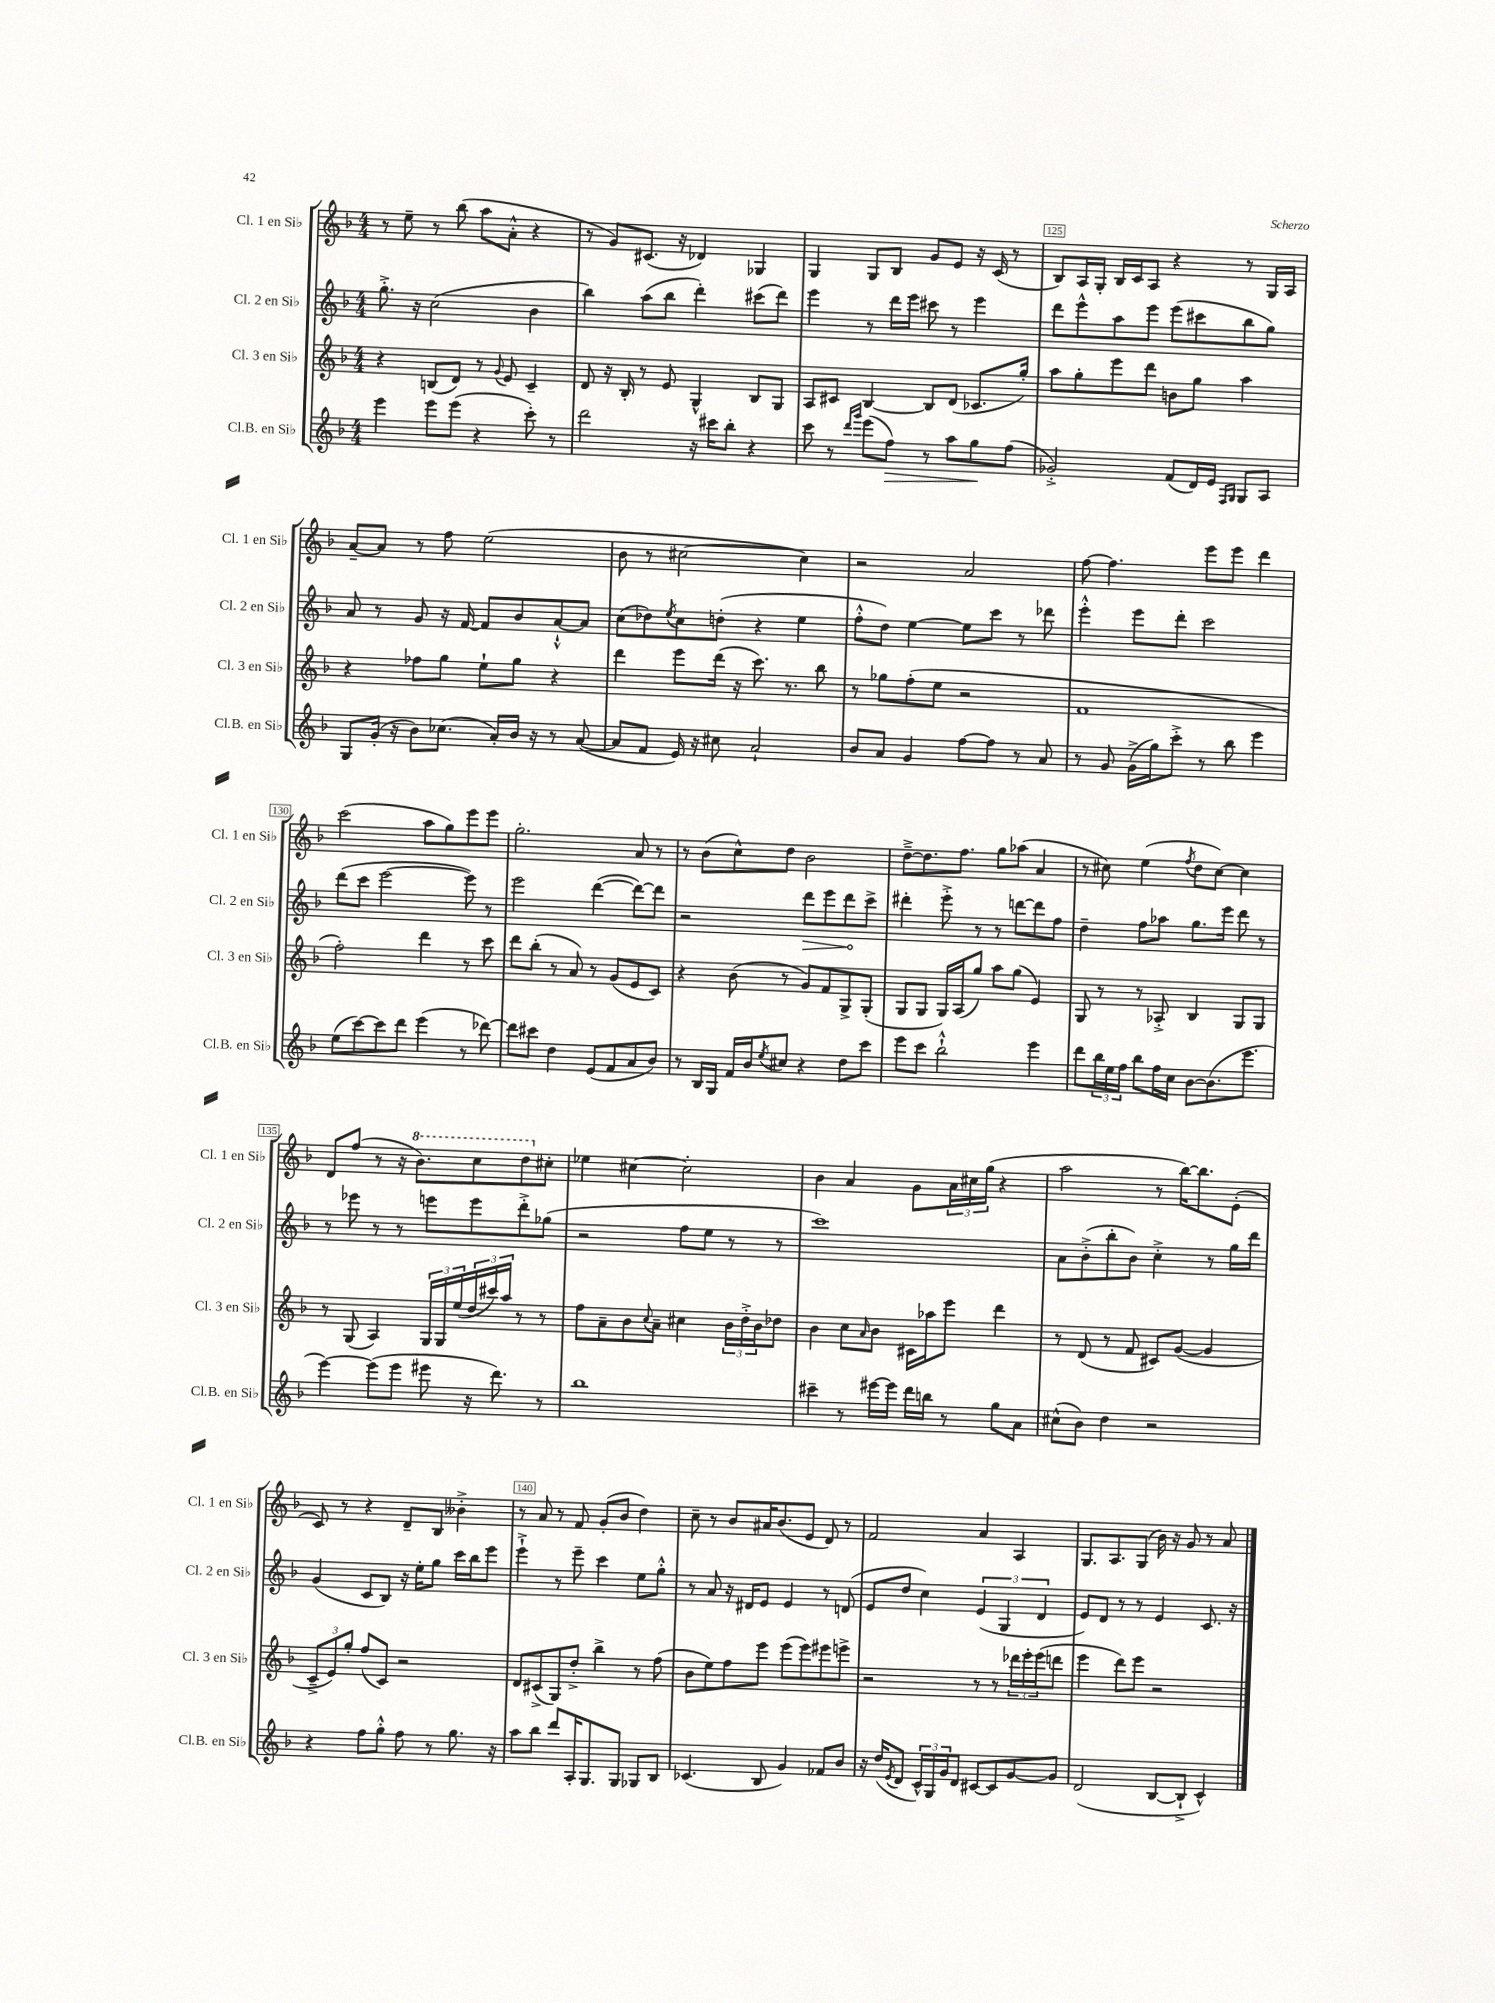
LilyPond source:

<<
\new StaffGroup <<
\new Staff = "s0" \with { instrumentName = "Cl. 1 en Sib" shortInstrumentName = "Cl. 1 en Sib" } {
    \clef treble \key f \major \numericTimeSignature \time 4/4
    r8 e''8-- r8 bes''8( a''8 a'8-.-^ r4 |
    r8 g'8) cis'8.( r16 des'4) ges4 |
    g4 g8 bes8 g'8 e'8 r16 c'16( r8 |
    bes8) a16 g16-. bes16 c'16 a8 r4 r8 g16 a16 |
    a'8~-- a'8 r8 f''8 e''2( |
    bes'8 r8 cis''2~ cis''4) |
    r2 a'2 |
    f''8~ f''4. e'''8 e'''8 d'''4 |
    c'''2( a''8 g''8) e'''8 e'''8 |
    g''2.-. a'8 r8 |
    r8 bes'8( c''8-^) d''8 bes'2 |
    d''8~---> d''8. f''8. g''8 aes''8( a'4 |
    r8 cis''8) e''4( \acciaccatura { f''8 } d''8 cis''8~) cis''4 |
    d'8 f''8( r8 r16 \ottava #1 bes''8.) c'''8 d'''8 \ottava #0 cis''8-. |
    ees''4 cis''4~ cis''2-. |
    bes'4 a'4 g'8 \tuplet 3/2 { a'16 cis''16 g''16( } r4 |
    a''2 r8 bes''16~) bes''8. e'8-.( |
    c'8) r8 r4 d'8-- bes8 beses'4-.-> |
    r8 a'8 r8 f'8 g'8-.( bes'8 d''4) |
    c''8-- r8 bes'8 ais'16 bes'8.( e'8 d'8) r8 |
    f'2 a'4 a4 |
    g8. a8. g8( bes'16) r16 g'8 r8 a'8 \bar "|." |
}
\new Staff = "s1" \with { instrumentName = "Cl. 2 en Sib" shortInstrumentName = "Cl. 2 en Sib" } {
    \clef treble \key f \major \numericTimeSignature \time 4/4
    g''8.-.-> r16 c''2( bes'4 |
    bes''4) a''8( bes''8 d'''4-.) cis'''8( d'''8) |
    e'''4 r8 d'''16 e'''16 cis'''8 r8 e'''4 |
    d'''8 e'''8-^ a''8 e'''8 e'''8( cis'''8 bes''8 g''8) |
    a'8 r8 g'8 r16 f'16~ f'8 bes'8 a'8~-!-^ a'8 |
    c''8( des''8) \acciaccatura { e''8 } c''8 d''8-.( r4 e''4 |
    f''8-.-^ d''8) e''4~ e''8 c'''8 r8 des'''8 |
    e'''4-.-^ e'''8 d'''8-. c'''2 |
    d'''8( c'''8 e'''2~ e'''8) r8 |
    e'''2 d'''4~( d'''8~) d'''8 |
    r2 \once \override Hairpin.circled-tip = ##t d'''8\> e'''8 d'''8\! c'''8-> |
    dis'''4-. e'''8-.-> r8 r8 d'''8~ d'''8 f''8 |
    d''4-- f''8 aes''8 g''8. e'''16 d'''8 r8 |
    r8 ees'''8 r8 r8 e'''8 e'''8 d'''8-.-> ges''8( |
    r2 f''8 e''8 r8 r8 |
    c'''1) |
    a'8 bes'8-.->( bes''8-. bes'8) c''4-.-> r8 g''16 d'''16 |
    g'4( c'8 bes8) r16 e''16-. g''8 c'''16 bes''16 e'''8 |
    e'''4-!-> r8 e'''8-- c'''4 e''8 g''8-.-^ |
    r8 a'8 r16 dis'16 e'8 e'4 r8 d'8( |
    e'8 d''8 c''4) \tuplet 3/2 { e'4( g4 d'4 } |
    e'8) d'8 r8 r8 e'4 c'8. r16 \bar "|." |
}
\new Staff = "s2" \with { instrumentName = "Cl. 3 en Sib" shortInstrumentName = "Cl. 3 en Sib" } {
    \clef treble \key f \major \numericTimeSignature \time 4/4
    r4 b8( d'8) r8 \appoggiatura { g'8 } e'8 c'4-- |
    d'8 r16 bes16-. r8 e'8 g4-^ bes8 g8 |
    a8 cis'8 bes4~ bes8 d'8( ces'8. g''16-.) |
    a''8 g''8-. e'''8 d'''8 b'8 g''8 a''4 |
    r4 fes''8 g''8 e''8-! g''8 r4 |
    d'''4 e'''8 d'''16( r16 c'''8.) r8. bes''8 |
    r8 ges''8 f''8-.( e''8 r2 |
    f'1 |
    f''2-.) d'''4 r8 c'''8 |
    d'''8 bes''8-.( r8 a'8) r8 g'8( e'8 c'8) |
    r4 bes'8( r8 g'8) f'8 g8-> g8-.( |
    g8 g8 g16) a16( g''8) a''8 g''8( e'4) |
    g8 r8 r8 aes8-.-> bes4 g8 g8 |
    r8 g8( a4) \tuplet 3/2 { g16 g16 e''16( } \tuplet 3/2 { d''16 cis'''16) a''16 } r8 r8 |
    f''8 a'8-- bes'8 \appoggiatura { c''8 } a'8-- cis''4 \tuplet 3/2 { bes'16 d''16-.-> bes'16 } des''8 |
    bes'4 c''8 \grace { a'16 } bes'8 cis'16 aes''16 e'''8 d'''4 |
    r8 d'8( r8 f'8 cis'8) g'8~( g'4 |
    \tuplet 3/2 { c'8---> e'8) g''8-. } f''8( c'8) r2 |
    d'8 cis'8->( g8) d''8-.-> bes''4-> r8 f''8( |
    bes'8 e''8) f''8 e'''8 e'''8( e'''8) eis'''8 e'''8-> |
    r2 r8 r8 \tuplet 3/2 { des'''16 e'''16-. e'''16( } d'''8 |
    e'''4 d'''8) e'''8 r2 \bar "|." |
}
\new Staff = "s3" \with { instrumentName = "Cl.B. en Sib" shortInstrumentName = "Cl.B. en Sib" } {
    \clef treble \key f \major \numericTimeSignature \time 4/4
    e'''4 e'''8 e'''8( r4 c'''8-.) r8 |
    d'''2 r16 cis'''16 bes''8-. r4 |
    c'''8 r8 \grace { d'''16 g'''16 } e'''8( f''8\>) r8 a''8 g''8\! f''8( |
    ges'2-.->) f'8( d'16) e'16 \grace { f16 g16 } g8 a8 |
    g8 g'16-.( r16 bes'8) ces''8.( a'16-.) bes'16 r16 r8 a'8~( |
    a'8 f'8 e'16) r16 cis''8 a'2-! |
    bes'8 a'8 g'4 f''8~ f''8 r8 a'8 |
    r8 g'8 g'16->( g''16) c'''8-.-> r8 bes''8 e'''4 |
    e''8( c'''8~) c'''8 d'''8 e'''4( r8 des'''8~) |
    des'''8 cis'''8 d''4 e'8( f'8 a'8 bes'8) |
    r8 bes16 g16 f'16 bes'16 \acciaccatura { e''8 } cis''8 r4 d''8 c'''8 |
    e'''8 c'''8 bes''2-!-^ e'''4 |
    d'''8 \tuplet 3/2 { bes''16 e''16 f''16 } bes''8 f''16 c''16 bes'8~ bes'8.( e'''8. |
    e'''4~) e'''8( e'''8 eis'''8 r16 d'''8.) r8 |
    bes''1 |
    cis'''4-- r8 eis'''16~ eis'''16 d'''16 b''16 r8 g''8 a'8 |
    cis''8-^( bes'8) d''4 r2 |
    r4 f''8 g''8-.-^ f''8 r8 g''8. r16 |
    a''8 bes''8 d'''8 a16-. g8. g8 ges8 bes8 |
    ces'4.( bes8 g'4) fes'8 bes'8 |
    r16 d''16( \acciaccatura { e'8 } d'8 \tuplet 3/2 { c'16-^) g16 g'16 } d'8 cis'8~ cis'8 g'8~ g'8 |
    d'2( bes8~ bes8-!-> c'4-^) \bar "|." |
}
>>
>>
\layout { \context { \Score currentBarNumber = #122 \override BarNumber.break-visibility = ##(#f #t #t) barNumberVisibility = #(every-nth-bar-number-visible 5) \override BarNumber.stencil = #(make-stencil-boxer 0.1 0.3 ly:text-interface::print) } }
